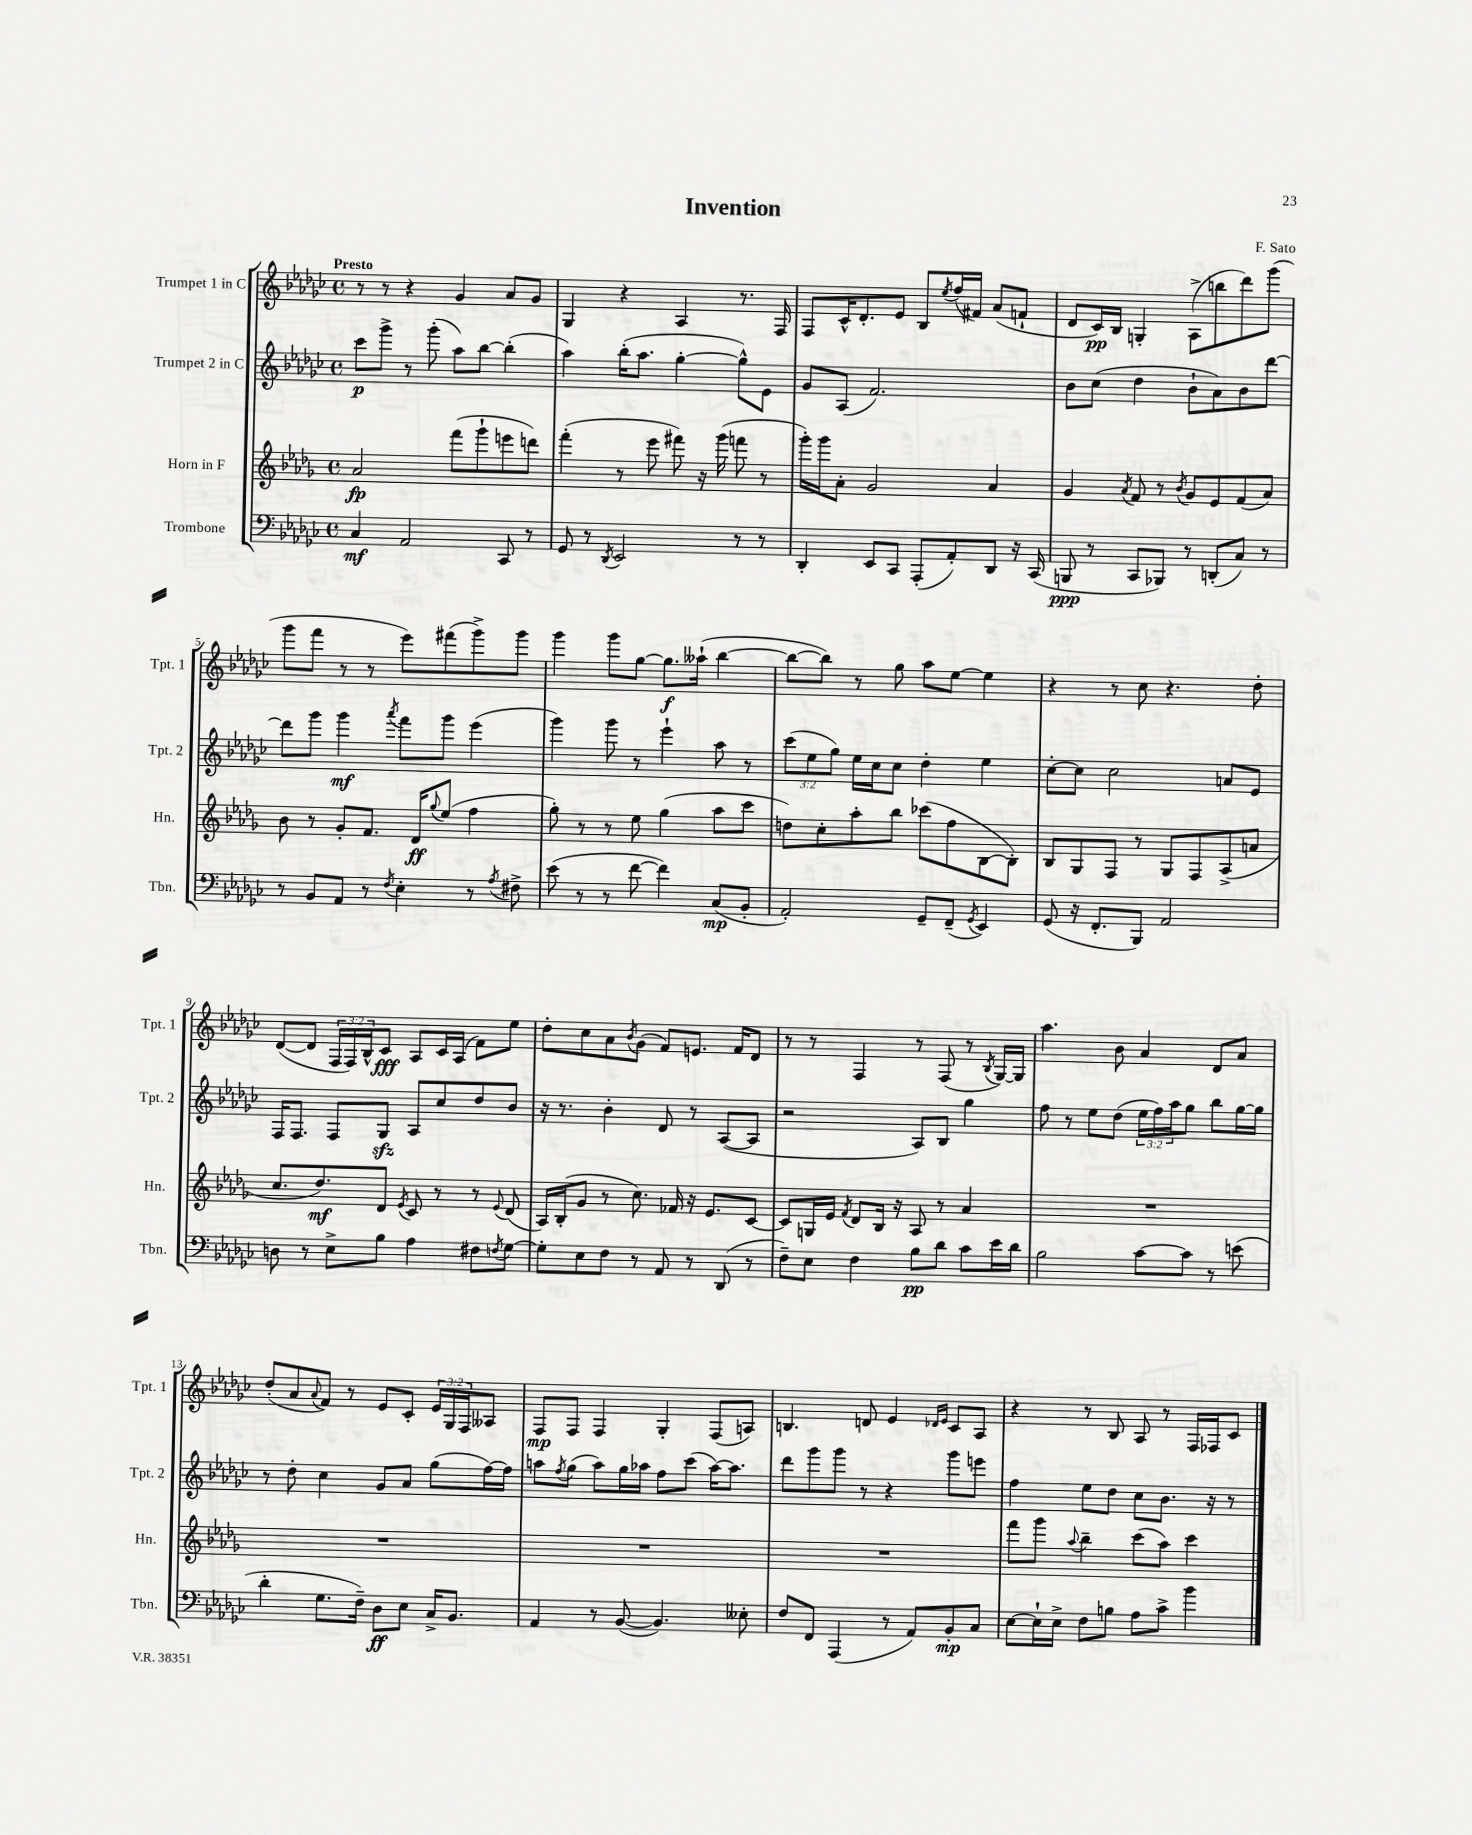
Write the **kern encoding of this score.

**kern	**kern	**kern	**kern
*staff4	*staff3	*staff2	*staff1
*clefF4	*clefG2	*clefG2	*clefG2
*k[b-e-a-d-g-c-]	*k[b-e-a-d-g-]	*k[b-e-a-d-g-c-]	*k[b-e-a-d-g-c-]
*M4/4	*M4/4	*M4/4	*M4/4
*met(c)	*met(c)	*met(c)	*met(c)
4C-/	2a-/	8ccc-\L	8r
.	.	8ggg-^\J	8r
2AA-/	.	8r	4r
.	.	(8ggg-'\	.
.	(8fff\L	8aa-\L)	4g-/
.	8ggg-`\	[8bb-\J	.
8CC-/	8eee\	(4bb-'\]	8a-/L
8r	8ddd\J)	.	8g-/J
=	=	=	=
8GG-/	(4fff'\	4aa-\)	4G-/
8r	.	.	.
8qDD-/	.	.	.
2EE-/	8r	(16bb-'\LK	4r
.	.	8.aa-\J	.
.	8eee-\	.	.
.	8fff#\)	[4gg-'\	4A-/
.	16r	.	.
.	(16ggg-\	.	.
8r	8fff\	8gg-^^\]L)	8.r
8r	8r	8e-\J	.
.	.	.	16F/
=	=	=	=
4DD-'/	16ggg-'\LL)	8g-/L	8F/L
.	16ggg-\J	.	.
.	8a-'\J	(8A-/J	16c-^^/K
.	.	.	8.d-'/
8EE-/L	2g-/	2.f/)	.
8CC-/J	.	.	8e-/J
(8AAA-'/L	.	.	8B-/L
.	.	.	8qee-/
8AA-'/)	.	.	(16ff/L
.	.	.	16f#/JJ)
8DD-/J	4a-/	.	(8a-/L
16r	.	.	8f`/J
(16CC-/	.	.	.
=	=	=	=
8BBB/	4g-/	8b-\L	8d-/L
8r	.	(8cc-\J	16c-/L)
.	.	.	16B-/JJ
.	8qa-/	.	.
8CC-/L	8f/	4dd-\	4G'/
8BBB-/J)	8r	.	.
.	8qb-/	.	.
8r	8g-/L	8b-`\L	(8A-^\L
(8DD'/L	8e-/	8a-\)	8bb\
8C-/J)	(8f/	8b-\	8ddd-\)
8r	8a-/J)	[8ddd-\J	(8ggg-\J
=	=	=	=
8r	8b-\	8ddd-\]L	8ggg-\L
8BB-/L	8r	8ggg-\J	8fff\J
8AA-/J	8g-'/L	4ggg-\	8r
8r	8.f/J	.	8r
8qF/	.	8qaaa-/	.
4E-'\	.	8fff\L	8eee-\L)
.	16d-/LK	.	.
.	8qqgg-/	.	.
.	(8ee-/J	8ggg-\J	(8fff#\
8r	4ff\	(4eee-\	8ggg-^\)
8qA-/	.	.	.
8F#^\	.	.	8ggg-\J
=	=	=	=
(8e-\	8gg-'\)	4ggg-\)	4ggg-\
8r	8r	.	.
8r	8r	8ggg-\	8ggg-\L
[8f\	8ee-\	8r	[8gg-\J
4f\])	(4gg-\	4eee-`\	8.gg-\]L
.	.	.	(16aa--`\Jk
(8C-/L	8aa-\L	8aa-\	[4bb-\
8BB-'/J	8ccc\J	8r	.
=	=	=	=
2AA-'/)	8dd\L)	(12ccc-\L	8bb-\_L
.	.	12ee-\	.
.	8cc'\	.	8bb-\]J)
.	.	12gg-\J)	.
.	8aa-'\	16ee-\LL	8r
.	.	16cc-\J	.
.	8bb-\J	8cc-\J	8gg-\
8GG-~/L	(8ccc-\L	4dd-'\	8aa-\L
(8FF~/J	8ff\	.	[8ee-\J
8qGG-/	.	.	.
4EE-/)	[8B-\	4ee-\	4ee-\]
.	8B-'\]J)	.	.
=	=	=	=
(8GG-/	8B-/L	[8cc-'\L	4r
16r	8G-/	8cc-\]J	.
8.FF'/L	.	.	.
.	8F/J	2cc-\	8r
8BBB-/J)	8r	.	8cc-\
2AA-/	8G-/L	.	4.r
.	8F/	.	.
.	(8A-^/	8a/L	.
.	8a/J	8e-/J	8dd-'\
=	=	=	=
8D\	8.cc/L	16F/LK	([8d-/L
.	.	8.F/J	.
8r	.	.	8d-/]J
.	8.dd-/)	.	.
8E-^\L	.	8F/L	24F/LL
.	.	.	24F/)
.	.	.	24B-^^/J
8B-\J	8d-/J	8G-/J	8c-/J
.	8qe-/	.	.
4A-\	8c/	8A-/L	8A-/L
.	8r	8cc-/	16c-/L
.	.	.	(16A-/JJ
8F#\L	8r	8dd-/	8f\L)
8qF/	8qqe-/	.	.
[8G-\J	(8d-/	8b-/J	8ee-\J
=	=	=	=
8G-'\]L	16A-/LL)	16r	8dd-'\L
.	(16B-'/J	8.r	.
8E-\	8g-/J	.	8cc-\
8F\J	8r	4b-'\	8a-\
.	.	.	8qb-/
8r	8.cc\)	.	(8g-\J
8AA-/	.	8d-/	8f/L)
.	16f-/	.	.
8r	16r	8r	8.e/J
.	8.e-/L	.	.
(8DD-/	.	([8A-/L	.
.	.	.	16f/LK
8r	[8c/J	8A-/]J	8d-/J
=	=	=	=
8F~\L)	8c/]L	2r	8r
8E-\J	16G/L	.	8r
.	16e-/JJ	.	.
.	8qf/	.	.
4F\	8d-/L	.	4F/
.	16B-/Jk	.	.
.	16r	.	.
8B-\L	8A-/	8A-/L)	8r
8d-\J	8r	8B-/J	(8F/
8c-\L	4a-/	4gg-\	8r
.	.	.	8qB-/
16e-\L	.	.	[16G-/LL)
16d-\JJ	.	.	16G-/]JJ
=	=	=	=
2B-\	1r	8ff\	4.aa-\
.	.	8r	.
.	.	8ee-\L	.
.	.	(8dd-\J	8b-\
[8c-\L	.	24ee-\LL	4a-/
.	.	24ff\)	.
.	.	24aa-\J	.
8c-\]J	.	8gg-\J	.
8r	.	8bb-\L	8d-/L
(8e\	.	[16gg-\L	8a-/J
.	.	16gg-\]JJ	.
=	=	=	=
4d-'\	1r	8r	(8dd-'/L
.	.	8dd-'\	8a-/
.	.	.	8qqa-/
8.G-\L	.	4cc-\	8f/J)
.	.	.	8r
16F~\Jk)	.	.	.
8D-\L	.	8g-/L	8e-/L
8E-\J	.	8a-/J	8c-'/J
16C-^/LK	.	(8gg-\L	24e-/LL
.	.	.	24G-/
8.BB-/J	.	.	.
.	.	.	24F/J
.	.	[16ff\L)	8A--/J
.	.	16ff\]JJ	.
=	=	=	=
4AA-/	1r	8aa\L	8F/L
.	.	8qff/	.
.	.	(8gg-\J	8F/J
8r	.	8aa\L)	4F/
([8BB-/	.	16gg-\L	.
.	.	16aa-\JJ	.
4.BB-/])	.	8ff\L	4G-'/
.	.	(8ccc-\J	.
.	.	[16aa-\LK)	(8F/L
.	.	8.aa-\]J	.
8E--'\	.	.	8A/J)
=	=	=	=
8F/L	1r	8ddd-\L	4.B/
8FF/J	.	8ggg-\	.
(4AAA-/	.	8ggg-\J	.
.	.	8r	8d/
8r	.	4r	4e-/
8AA-/L)	.	.	.
.	.	.	16qqd-/LL
.	.	.	16qqe-/JJ
8BB-'/	.	8ggg-\L	8c-/L
8C-/J	.	8eee\J	8A-/J
=	=	=	=
[8E-\L	8fff\L	4ff\	4r
16E-`\]L	8ggg-\J	.	.
16E-^\JJ	.	.	.
.	8qqaa-/	.	.
8F\L	4bb-~\	8ee-\L	8r
8B\J	.	8dd-\J	8B-/
8A-\L	(8ccc\L	8cc-\L	8A-/
8c-^\J	8aa-\J)	8.b-\J	8r
4b-\	4ccc\	.	16F/LL
.	.	16r	16F-/J
.	.	8r	8c-/J
==	==	==	==
*-	*-	*-	*-
